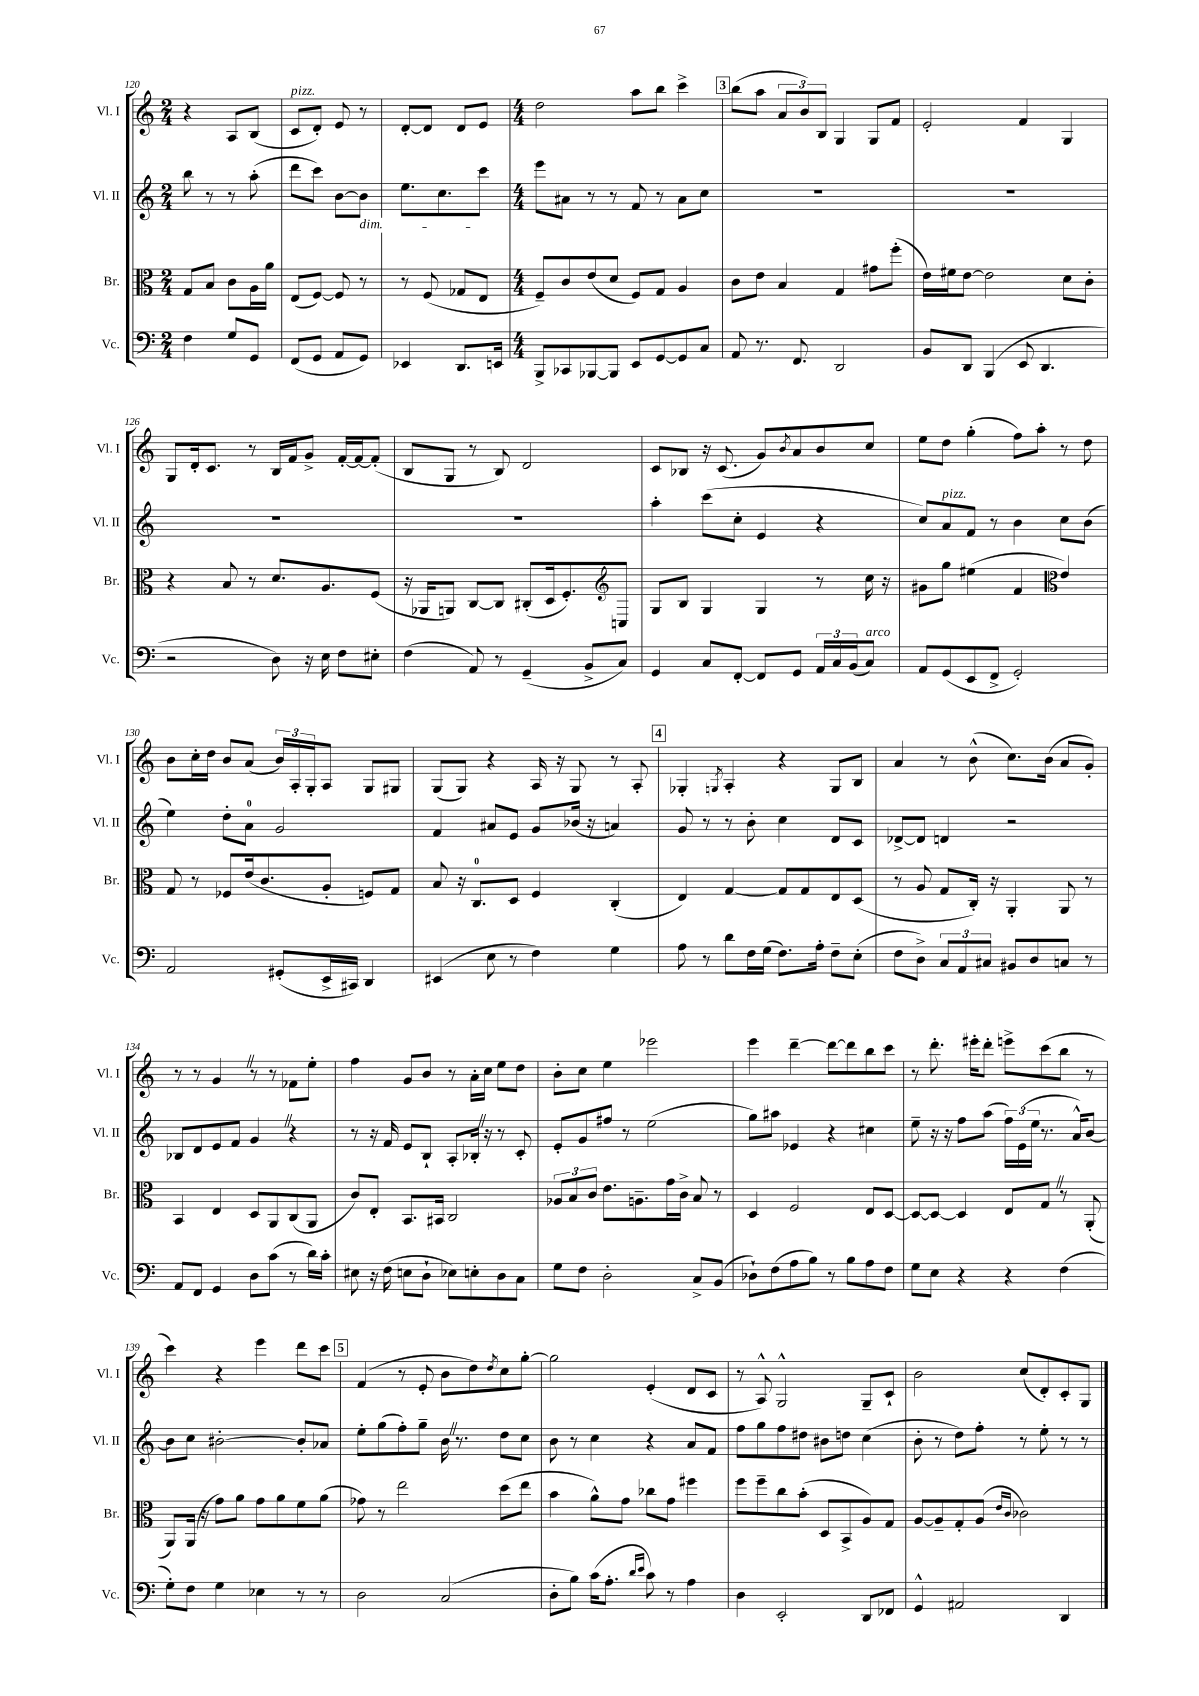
<<
\new StaffGroup <<
\new Staff = "s0" \with { instrumentName = "Vl. I" shortInstrumentName = "Vl. I" } {
    \clef treble \key c \major \numericTimeSignature \time 2/4
    r4 a8 b8( |
    c'8^\markup { \italic "pizz." } d'8-.) e'8 r8 |
    d'8~-. d'8 d'8 e'8 |
    \numericTimeSignature \time 4/4 d''2 a''8 b''8 c'''4-> |
    \mark \markup { \box "3" } b''8( a''8 \tuplet 3/2 { a'8 b'8) b8 } g4 g8 f'8 |
    e'2-. f'4 g4 |
    g8 d'16-. c'8. r8 b16 f'16 g'8-> f'16~-. f'16~ f'8-.( |
    b8 g8 r8 b8) d'2 |
    c'8 bes8 r16 c'8.( g'8) \acciaccatura { b'8 } a'8 b'8 c''8 |
    e''8 d''8 g''4-.( f''8) a''8-. r8 d''8 |
    b'8 c''16-. d''16 b'8 a'8( \tuplet 3/2 { b'16) a16-. g16-. } a8 g8 gis8 |
    g8( g8) r4 a16 r16 g8 r8 a8-. |
    \mark \markup { \box "4" } ges4-. \acciaccatura { g8 } a4-. r4 g8 b8 |
    a'4 r8 b'8-^( c''8.) b'16( a'8 g'8-.) |
    r8 r8 g'4 \once \override BreathingSign.text = \markup { \musicglyph "scripts.caesura.straight" } \breathe r8 r8 fes'8 e''8-. |
    f''4 g'8 b'8 r8 a'16-. c''16 e''8 d''8 |
    b'8-. c''8 e''4 ees'''2 |
    e'''4 d'''4~-- d'''8~ d'''8 b''8 c'''8 |
    r8 d'''8.-. eis'''16-. d'''8-. e'''8-> c'''8( b''8 r8 |
    c'''4) r4 e'''4 d'''8 c'''8 |
    \mark \markup { \box "5" } f'4( r8 e'8-. b'8 d''8) \acciaccatura { d''8 } c''8 g''8~-. |
    g''2 e'4-.( d'8 c'8 |
    r8 a8-^) g2-^ g8-- c'8-! |
    b'2 c''8( d'8-.) c'8-. g8 \bar "|." |
}
\new Staff = "s1" \with { instrumentName = "Vl. II" shortInstrumentName = "Vl. II" } {
    \clef treble \key c \major \numericTimeSignature \time 2/4
    b''8 r8 r8 a''8-.( |
    d'''8 c'''8) b'8~ b'8\dim |
    e''8. c''8. c'''8\! |
    \numericTimeSignature \time 4/4 e'''8 ais'8 r8 r8 f'8 r8 ais'8 c''8 |
    \mark \markup { \box "3" } R1 |
    R1 |
    R1 |
    R1 |
    a''4-. c'''8( c''8-. e'4 r4 |
    c''8) a'8^\markup { \italic "pizz." } f'8 r8 b'4 c''8 b'8( |
    e''4) d''8-. a'8-0 g'2 |
    f'4 ais'8 e'8 g'8 bes'16( r16 a'4) |
    \mark \markup { \box "4" } g'8 r8 r8 b'8-. c''4 d'8 c'8 |
    des'8~-> des'8 d'4 r2 |
    bes8 d'8 e'8 f'8 g'4 \once \override BreathingSign.text = \markup { \musicglyph "scripts.caesura.straight" } \breathe r4 |
    r8 r16 f'16 e'8 b8-! a8-. bes16-. \once \override BreathingSign.text = \markup { \musicglyph "scripts.caesura.straight" } \breathe r16 r8 c'8-. |
    e'8-. g'8 fis''8 r8 e''2( |
    g''8) ais''8 ees'4 r4 cis''4 |
    e''8-- r16 r16 f''8 a''8( \tuplet 3/2 { f''16) e'16( e''16 } r8. a'16-^) b'8~ |
    b'8 c''8 bis'2~-. bis'8-. aes'8 |
    \mark \markup { \box "5" } e''8-. g''8( f''8-.) g''8-- b'16 \once \override BreathingSign.text = \markup { \musicglyph "scripts.caesura.straight" } \breathe r8. d''8 c''8 |
    b'8 r8 c''4 r4 a'8 f'8 |
    f''8 g''8 f''8 dis''8 bis'8 d''8 c''4( |
    b'8-. r8 d''8) f''8-. r8 e''8-. r8 r8 \bar "|." |
}
\new Staff = "s2" \with { instrumentName = "Br." shortInstrumentName = "Br." } {
    \clef alto \key c \major \numericTimeSignature \time 2/4
    g8 b8 c'8 a16 a'16 |
    e8( f8~) f8 r8 |
    r8 f8( ges8 e8 |
    \numericTimeSignature \time 4/4 f8--) c'8 e'8( d'8 f8) g8 a4 |
    \mark \markup { \box "3" } c'8 e'8 b4 g4 gis'8 f''8-.( |
    e'16) fis'16 e'8~ e'2 d'8 c'8-. |
    r4 b8 r8 d'8. a8. f8( |
    r16 aes,16 a,8) c8~ c8 cis8-.( d16 f8.-.) c8 |
    \clef treble g8 b8 g4 g4 r8 c''16 r16 |
    gis'8 g''8 eis''4( f'4 e'4) |
    \clef alto g8 r8 fes8 e'16( c'8. a8-. f8) g8 |
    b8 r16 c8.-0 d8 f4 c4-.( |
    \mark \markup { \box "4" } e4) g4~ g8 g8 e8 d8( |
    r8 a8 g8 c16-.) r16 a,4-. a,8 r8 |
    b,4 e4 d8 a,8 c8( a,8 |
    c'8) e8-. b,8. bis,16 c2 |
    \tuplet 3/2 { aes8 b8 c'8 } e'8. a8.-- g'16 c'16-> b8 r8 |
    d4 f2 e8 d8~ |
    d8~ d8~ d4 e8 g8 \once \override BreathingSign.text = \markup { \musicglyph "scripts.caesura.straight" } \breathe r8 a,8-.( |
    a,8) a,16( r16 g'8) a'8 g'8 a'8 f'8 a'8( |
    \mark \markup { \box "5" } ges'8) r8 e''2 d''8( e''8 |
    b'4 a'8-^) g'8 ces''8 g'8 fis''4 |
    f''8 f''8-- c''8 b'8-.( d8 b,8-> a8) g8 |
    a8~ a8-- g8-. a8( \grace { e'16 c'16 } ces'2) \bar "|." |
}
\new Staff = "s3" \with { instrumentName = "Vc." shortInstrumentName = "Vc." } {
    \clef bass \key c \major \numericTimeSignature \time 2/4
    f4 g8 g,8 |
    f,8( g,8 a,8 g,8) |
    ees,4 d,8. e,16 |
    \numericTimeSignature \time 4/4 b,,8-> ces,8 bes,,8~ bes,,8 e,8 g,8~ g,8 c8 |
    \mark \markup { \box "3" } a,8 r8. f,8. d,2 |
    b,8 d,8 b,,4( e,8 d,4. |
    r2 d8) r16 e16 f8 eis8-. |
    f4( a,8) r8 g,4--( b,8-> c8) |
    g,4 c8 f,8~-. f,8 g,8 \tuplet 3/2 { a,16 c16 b,16( } c8^\markup { \italic "arco" }) |
    a,8 g,8( e,8 f,8-> g,2-.) |
    a,2 gis,8-.( e,16-> cis,16) d,4 |
    eis,4( e8 r8 f4) g4 |
    \mark \markup { \box "4" } a8 r8 d'8 f16 g16( f8.) a16-. f8-- e8-.( |
    f8 d8->) \tuplet 3/2 { c8 a,8 cis8 } bis,8 d8 c8 r8 |
    a,8 f,8 g,4 d8 c'8( r8 d'16) c'16-. |
    eis8 r16 f16( e8 d8-! ees8) e8-. d8 c8 |
    g8 f8 d2-. c8-> b,8( |
    des8-!) f8( a8 b8) r8 b8 a8 f8 |
    g8 e8 r4 r4 f4( |
    g8-.) f8 g4 ees4 r8 r8 |
    \mark \markup { \box "5" } d2 c2( |
    d8-. b8) c'16( a8.-. \grace { d'16 e'16 } c'8) r8 a4 |
    d4 e,2-. d,8 fes,8 |
    g,4-^ ais,2 d,4 \bar "|." |
}
>>
>>
\layout { \context { \Score currentBarNumber = #120 } }
